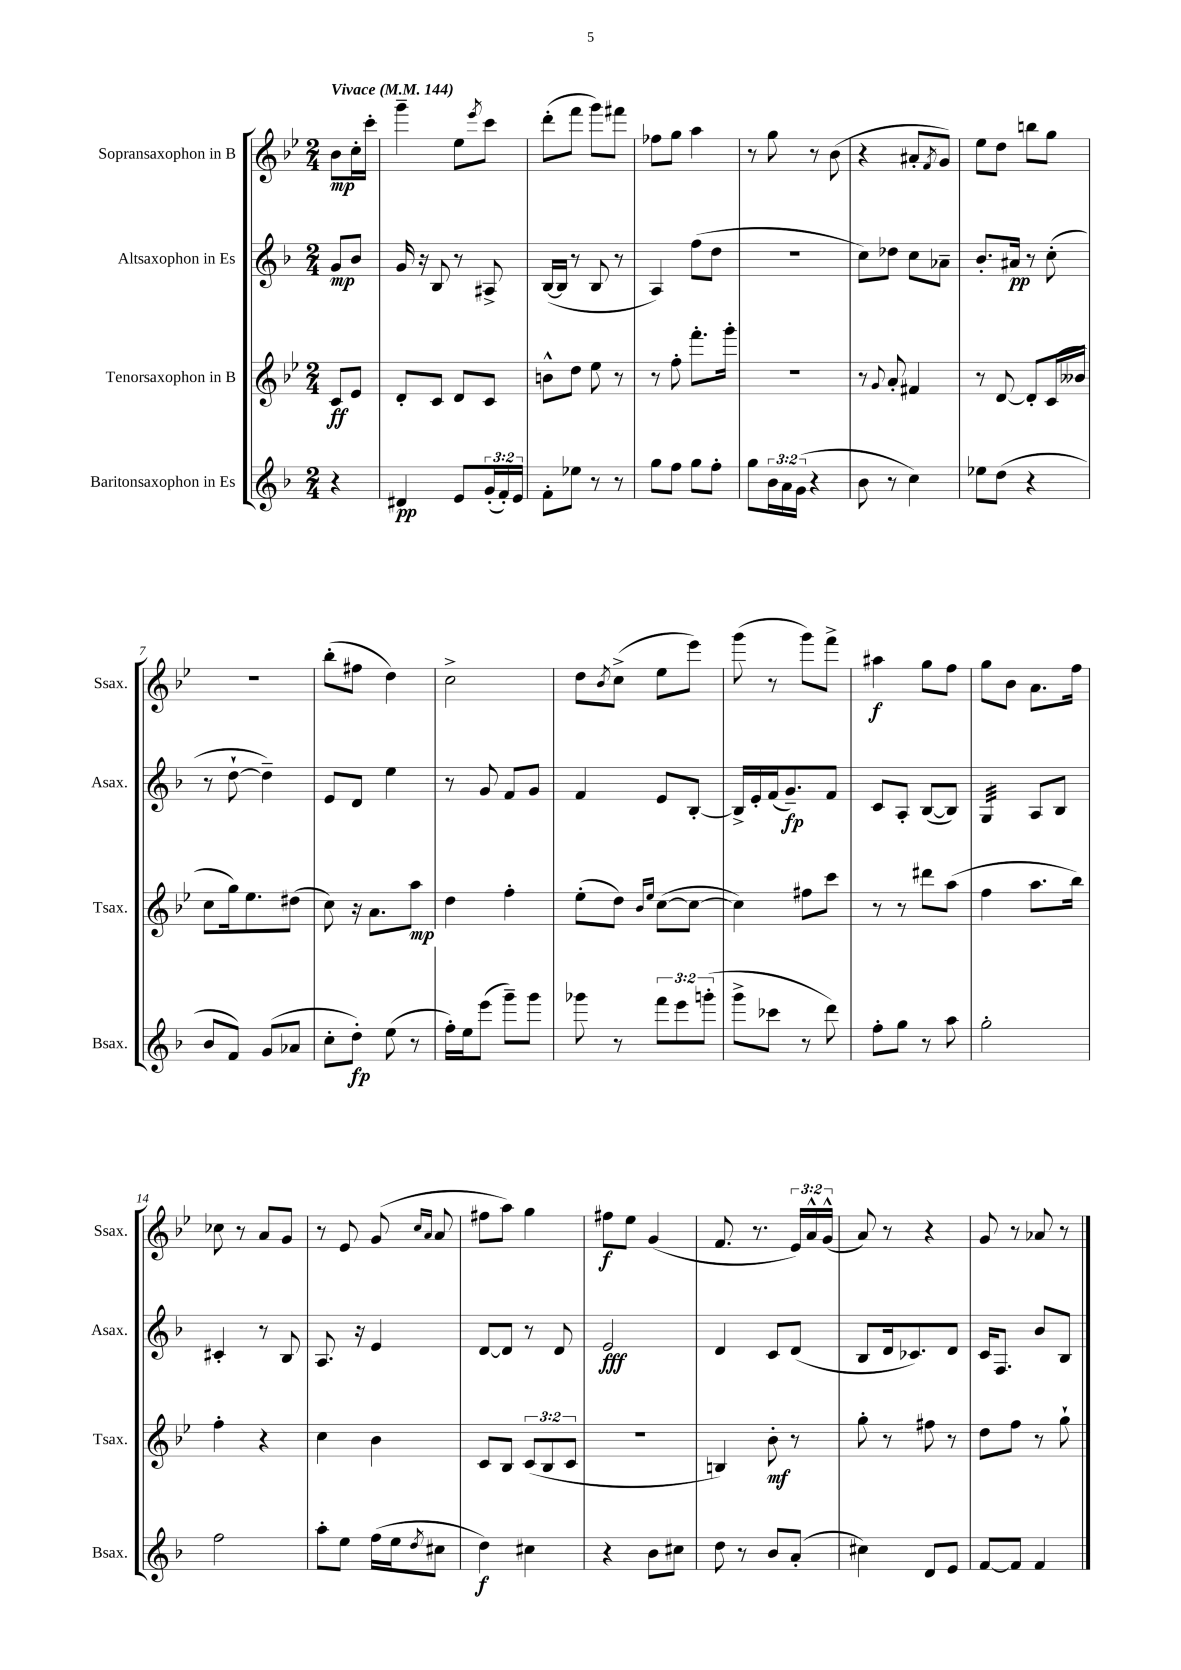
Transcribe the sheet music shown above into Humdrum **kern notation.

**kern	**dynam	**kern	**dynam	**kern	**dynam	**kern	**dynam
*part4	*part4	*part3	*part3	*part2	*part2	*part1	*part1
*staff4	*staff4	*staff3	*staff3	*staff2	*staff2	*staff1	*staff1
*I"Baritonsaxophon in Es	*	*I"Tenorsaxophon in B	*	*I"Altsaxophon in Es	*	*I"Sopransaxophon in B	*
*I'Bsax.	*	*I'Tsax.	*	*I'Asax.	*	*I'Ssax.	*
*clefG2	*	*clefG2	*	*clefG2	*	*clefG2	*
*k[b-]	*	*k[b-e-]	*	*k[b-]	*	*k[b-e-]	*
*M2/4	*	*M2/4	*	*M2/4	*	*M2/4	*
*MM144	*	*MM144	*	*MM144	*	*MM144	*
=	=	=	=	=	=	=	=
!	!	!	!	!	!	!LO:TX:a:B:t=Vivace	!
4r	.	8c/L	ff	8g/L	mp	8b-\L	mp
.	.	8e-/J	.	8b-/J	.	16cc'\L	.
.	.	.	.	.	.	16ccc'\JJ	.
=1	=1	=1	=1	=1	=1	=1	=1
4d#X/	pp	8d'/L	.	16g/	.	4ggg~\	.
.	.	.	.	16r	.	.	.
.	.	8c/J	.	8B-/	.	.	.
8e/L	.	8d/L	.	8r	.	8ee-\L	.
.	.	.	.	.	.	8qeee-/	.
(24g'/L	.	8c/J	.	8A#X^/	.	8ccc\J	.
24f'/)	.	.	.	.	.	.	.
24e/JJ	.	.	.	.	.	.	.
=2	=2	=2	=2	=2	=2	=2	=2
8f'\L	.	8bn^^\L	.	([16B-/LL	.	(8ddd'\L	.
.	.	.	.	16B-/JJ]	.	.	.
8ee-X\J	.	8dd\J	.	8r	.	8fff\J	.
8r	.	8ee-\	.	8B-/	.	8ggg\L)	.
8r	.	8r	.	8r	.	8fff#X\J	.
=3	=3	=3	=3	=3	=3	=3	=3
8gg\L	.	8r	.	4A/)	.	8ff-X\L	.
8ff\J	.	8ff'\	.	.	.	8gg\J	.
8gg\L	.	8.fff'\L	.	(8ff\L	.	4aa\	.
8ff'\J	.	.	.	8dd\J	.	.	.
.	.	16ggg'\Jk	.	.	.	.	.
=4	=4	=4	=4	=4	=4	=4	=4
8gg\L	.	2r	.	2r	.	8r	.
24b-\L	.	.	.	.	.	8gg\	.
24a\	.	.	.	.	.	.	.
(24g\JJ	.	.	.	.	.	.	.
4r	.	.	.	.	.	8r	.
.	.	.	.	.	.	(8b-\	.
=5	=5	=5	=5	=5	=5	=5	=5
8b-\	.	8r	.	8cc\L)	.	4r	.
.	.	8qqg/	.	.	.	.	.
8r	.	8a'/	.	8dd-X\J	.	.	.
4cc\)	.	4f#X/	.	8cc\L	.	8a#X'/L	.
.	.	.	.	.	.	8qf/	.
.	.	.	.	8a-X~\J	.	8g/J)	.
=6	=6	=6	=6	=6	=6	=6	=6
8ee-X\L	.	8r	.	8.b-'/L	.	8ee-\L	.
(8dd\J	.	[8d/	.	.	.	8dd\J	.
.	.	.	.	16a#X/Jk	pp	.	.
4r	.	8d'/L]	.	8r	.	8bbn\L	.
.	.	(16c/L	.	(8cc'\	.	8gg\J	.
.	.	16b--X/JJ	.	.	.	.	.
!!LO:LB:g=z
=7	=7	=7	=7	=7	=7	=7	=7
8b-/L	.	8cc\L	.	8r	.	2r	.
8f/J)	.	16gg\k)	.	[8dd`\	.	.	.
.	.	8.ee-\	.	.	.	.	.
(8g/L	.	.	.	4dd~\])	.	.	.
8a-X/J	.	(8dd#X\J	.	.	.	.	.
=8	=8	=8	=8	=8	=8	=8	=8
8cc'\L	.	8cc\)	.	8e/L	.	(8bb-'\L	.
8dd'\J)	fp	16r	.	8d/J	.	8ff#X\J	.
.	.	8.a\L	.	.	.	.	.
(8ee\	.	.	.	4ee\	.	4dd\)	.
8r	.	8aa\J	mp	.	.	.	.
=9	=9	=9	=9	=9	=9	=9	=9
16ff'\LL)	.	4dd\	.	8r	.	2cc^\	.
16ee\J	.	.	.	.	.	.	.
(8eee\J	.	.	.	8g/	.	.	.
8ggg~\L)	.	4ff'\	.	8f/L	.	.	.
8ggg\J	.	.	.	8g/J	.	.	.
=10	=10	=10	=10	=10	=10	=10	=10
8ggg-X\	.	(8ee-'\L	.	4f/	.	8dd\L	.
.	.	.	.	.	.	8qb-/	.
8r	.	8dd\J)	.	.	.	(8cc^\J	.
.	.	16qqb-/LL	.	.	.	.	.
.	.	16qqee-/JJ	.	.	.	.	.
12fff\L	.	([8cc\L	.	8e/L	.	8ee-\L	.
12eee\	.	.	.	.	.	.	.
.	.	8cc\J_	.	[8B-'/J	.	8eee-\J)	.
(12gggn'\J	.	.	.	.	.	.	.
=11	=11	=11	=11	=11	=11	=11	=11
8ggg^\L	.	4cc\])	.	16B-^/LL]	.	(8ggg\	.
.	.	.	.	16e'/	.	.	.
8ccc-X\J	.	.	.	(16f/J	.	8r	.
.	.	.	.	8.g~/)	fp	.	.
8r	.	8ff#X\L	.	.	.	8ggg\L)	.
8ddd\)	.	8ccc\J	.	8f/J	.	8fff^\J	.
=12	=12	=12	=12	=12	=12	=12	=12
8ff'\L	.	8r	.	8c/L	.	4aa#X\	f
8gg\J	.	8r	.	8A'/J	.	.	.
8r	.	8ddd#X\L	.	([8B-/L	.	8gg\L	.
8aa\	.	(8aa\J	.	8B-/J])	.	8ff\J	.
=13	=13	=13	=13	=13	=13	=13	=13
*	*	*	*	*tremolo	*	*	*
2gg'\	.	4ff\	.	32G/LLL	.	8gg\L	.
.	.	.	.	32G/	.	.	.
.	.	.	.	32G/	.	.	.
.	.	.	.	32G/	.	.	.
.	.	.	.	32G/	.	8b-\J	.
.	.	.	.	32G/	.	.	.
.	.	.	.	32G/	.	.	.
.	.	.	.	32G/JJJ	.	.	.
*	*	*	*	*Xtremolo	*	*	*
.	.	8.aa\L	.	8A/L	.	8.a\L	.
.	.	.	.	8B-/J	.	.	.
.	.	16bb-\Jk)	.	.	.	16ff\Jk	.
!!LO:LB:g=z
=14	=14	=14	=14	=14	=14	=14	=14
2ff\	.	4ff'\	.	4c#X'/	.	8cc-X\	.
.	.	.	.	.	.	8r	.
.	.	4r	.	8r	.	8a/L	.
.	.	.	.	8B-/	.	8g/J	.
=15	=15	=15	=15	=15	=15	=15	=15
8aa'\L	.	4cc\	.	8.A/	.	8r	.
8ee\J	.	.	.	.	.	8e-/	.
.	.	.	.	16r	.	.	.
(16ff\LL	.	4b-\	.	4e/	.	(8g/	.
16ee\J	.	.	.	.	.	.	.
.	.	.	.	.	.	16qqcc/LL	.
8qdd/	.	.	.	.	.	16qqa/JJ	.
8cc#X\J	.	.	.	.	.	8a/	.
=16	=16	=16	=16	=16	=16	=16	=16
4dd\)	f	8c/L	.	[8d/L	.	8ff#X\L	.
.	.	8B-/J	.	8d/J]	.	8aa\J)	.
4cc#X\	.	(12c/L	.	8r	.	4gg\	.
.	.	12B-/	.	.	.	.	.
.	.	.	.	8d/	.	.	.
.	.	12c/J	.	.	.	.	.
=17	=17	=17	=17	=17	=17	=17	=17
4r	.	2r	.	2e/	fff	8ff#X\L	f
.	.	.	.	.	.	8ee-\J	.
8b-\L	.	.	.	.	.	(4g/	.
8cc#X\J	.	.	.	.	.	.	.
=18	=18	=18	=18	=18	=18	=18	=18
8dd\	.	4Bn/)	.	4d/	.	8.f/	.
8r	.	.	.	.	.	.	.
.	.	.	.	.	.	8.r	.
8b-/L	.	8b-'\	mf	8c/L	.	.	.
(8a'/J	.	8r	.	(8d/J	.	24e-/LL)	.
.	.	.	.	.	.	24a^^/	.
.	.	.	.	.	.	(24g^^/JJ	.
=19	=19	=19	=19	=19	=19	=19	=19
4cc#X\)	.	8gg'\	.	8B-/L	.	8a/)	.
.	.	8r	.	16d/k	.	8r	.
.	.	.	.	8.c-X/)	.	.	.
8d/L	.	8ff#X\	.	.	.	4r	.
8e/J	.	8r	.	8d/J	.	.	.
=20	=20	=20	=20	=20	=20	=20	=20
[8f/L	.	8dd\L	.	16c/KL	.	8g/	.
.	.	.	.	8.F/J	.	.	.
8f/J]	.	8ff\J	.	.	.	8r	.
4f/	.	8r	.	8b-/L	.	8a-X/	.
.	.	8gg`\	.	8B-/J	.	8r	.
==	==	==	==	==	==	==	==
*-	*-	*-	*-	*-	*-	*-	*-
